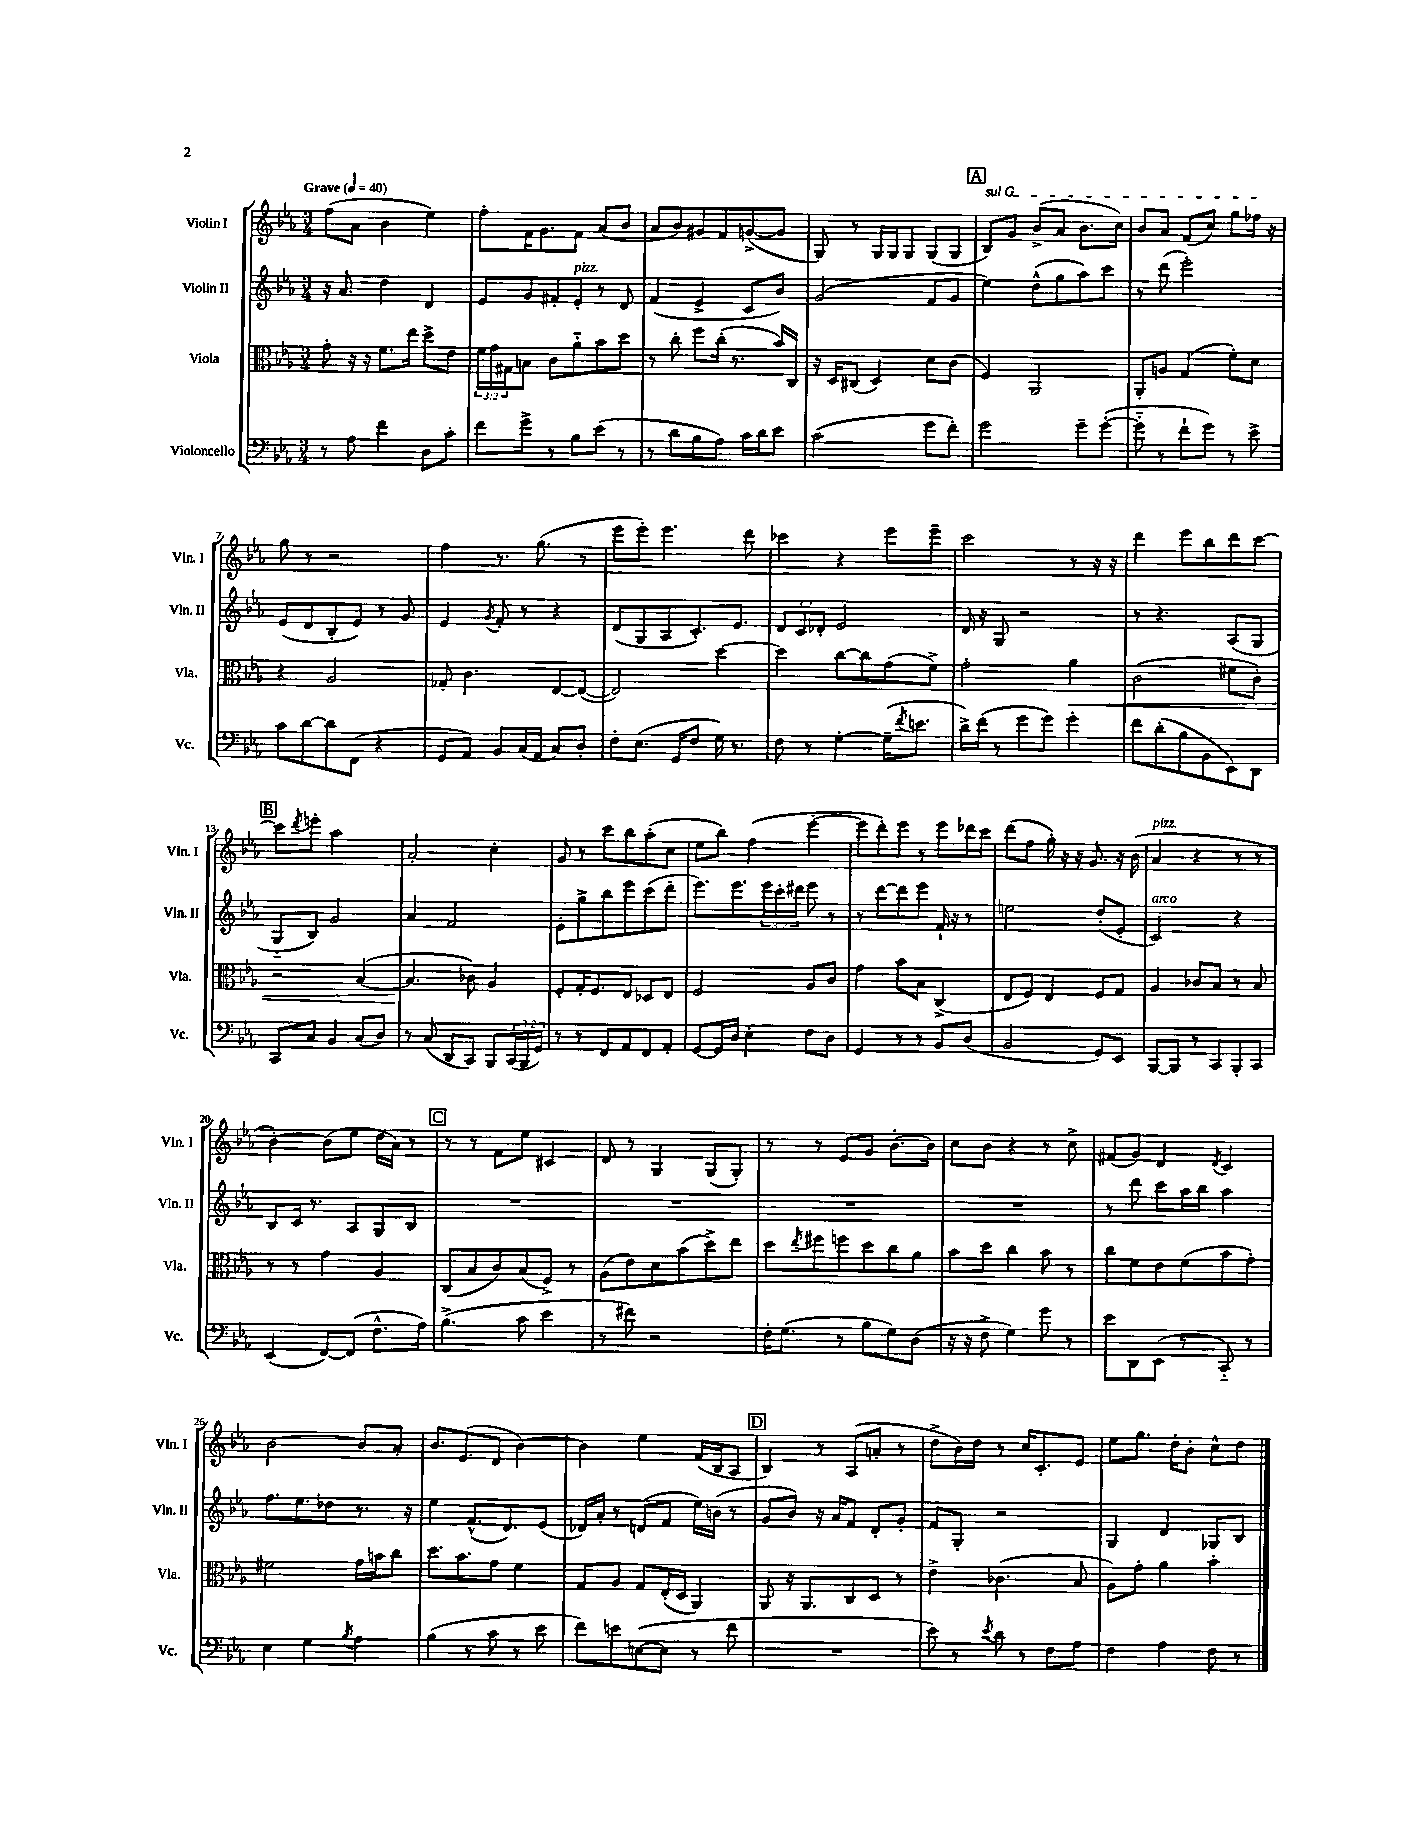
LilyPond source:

<<
\new StaffGroup <<
\new Staff = "s0" \with { instrumentName = "Violin I" shortInstrumentName = "Vln. I" } {
    \clef treble \key ees \major \numericTimeSignature \time 3/4 \tempo "Grave" 4 = 40
    f''8( aes'8 bes'4 ees''4) |
    f''8-. f'16 g'8. f'8 aes'8( bes'8 |
    aes'8 bes'8) gis'8 f'8 g'8~->( g'8 |
    g8) r8 g16 g16 g8 g8( g8 |
    \mark \markup { \box "A" } \once \override TextSpanner.bound-details.left.text = \markup { \italic "sul G" } bes8\startTextSpan) g'8 bes'8->( aes'8 bes'8. c''16) |
    bes'8 aes'8 f'8( c''8) g''8 fes''16\stopTextSpan r16 |
    g''8 r8 r2 |
    f''4 r8. g''8.( r8 |
    ees'''8 ees'''8-.) ees'''4. d'''8 |
    ces'''4 r4 ees'''8 ees'''8-- |
    c'''2 r8 r16 r16 |
    d'''4 ees'''8 bes''8 d'''8 c'''8~ |
    \mark \markup { \box "B" } c'''8 \acciaccatura { d'''8 } e'''8-. aes''2 |
    aes'2-. c''4-. |
    g'8 r8 c'''8 bes''8 aes''8-.( c''8 |
    ees''8 bes''8) f''4( ees'''4~-. |
    ees'''8 d'''8-.) ees'''8 r8 ees'''8 des'''16 c'''16 |
    d'''8( f''8 g''16-.) r16 r16 g'8. r16 bes'16( |
    aes'4^\markup { \italic "pizz." } r4 r8 r8 |
    bes'4~-.) bes'8( ees''8 d''16 aes'16) r8 |
    \mark \markup { \box "C" } r8 r8 f'8 ees''8 cis'4 |
    d'8 r8 g4 g8( g8-.) |
    r8 r8 ees'8 g'8 bes'8.~-. bes'16 |
    c''8 bes'8 r4 r8 c''8-> |
    fis'8( g'8) d'4 \acciaccatura { d'8 } c'4 |
    bes'2~ bes'8 aes'8-. |
    bes'8. ees'8.( d'8 bes'4~) |
    bes'4 ees''4 f'16( bes16 aes8 |
    \mark \markup { \box "D" } bes4) r8 aes8( a'8-. r8 |
    d''8-> bes'16) d''16 r8 c''16 c'8.-. ees'8 |
    ees''8 g''8. d''16-. bes'8-. c''8-^ d''8 \bar "|." |
}
\new Staff = "s1" \with { instrumentName = "Violin II" shortInstrumentName = "Vln. II" } {
    \clef treble \key ees \major \numericTimeSignature \time 3/4 \override Staff.TupletNumber.text = #tuplet-number::calc-fraction-text
    r16 aes'8. d''4 d'4 |
    ees'8 g'8 fis'8-. ees'8-.^\markup { \italic "pizz." } r8 d'8 |
    f'4( ees'4-> c'8 bes'8) |
    g'2( f'8 g'8 |
    \mark \markup { \box "A" } ees''4) d''8-^( g''8 aes''8) c'''8 |
    r8 d'''8( ees'''2-.) |
    ees'8( d'8 bes8-. ees'8) r8 g'8 |
    ees'4 \acciaccatura { g'8 } f'8-. r8 r4 |
    d'8( g8 aes8 c'8.-.) ees'8. |
    \tuplet 3/2 { d'8 c'8 des'8-. } ees'2 |
    d'16 r16 g8 r2 |
    r8 r4. aes8( g8 |
    \mark \markup { \box "B" } g8-_ bes8) g'2 |
    aes'4 f'2 |
    ees'8-. g''8-> bes''8 ees'''8 c'''8( d'''8-. |
    ees'''8.) ees'''8. \tuplet 3/2 { ees'''16 c'''16-. dis'''16 } ees'''8 r8 |
    r8 d'''8~ d'''8 ees'''8 f'16-! r16 r8 |
    e''2 d''8-.( ees'8-. |
    c'2^\markup { \italic "arco" }) r4 |
    bes8 c'16 r8. aes8 g8 bes8 |
    \mark \markup { \box "C" } R2. |
    R2. |
    R2. |
    R2. |
    r8 d'''8 c'''8 aes''16 bes''16 aes''4 |
    f''8. ees''8. des''8 r8. r16 |
    ees''4 f'8.-^( d'8.) ees'8( |
    des'16) aes'16-. r8 d'8( f'8 ees''16) b'16( r8 |
    \mark \markup { \box "D" } g'8 bes'8) r16 aes'16 f'8 d'8-. g'8-. |
    f'8 g8-. r2 |
    g4 d'4 ges8 bes8 \bar "|." |
}
\new Staff = "s2" \with { instrumentName = "Viola" shortInstrumentName = "Vla." } {
    \clef alto \key ees \major \numericTimeSignature \time 3/4 \override Staff.TupletNumber.text = #tuplet-number::calc-fraction-text
    g'8-. r16 r16 f'8. ees''16 d''8-> ees'8 |
    \tuplet 3/2 { f'16 g'16 gis16 } b8 c'8 aes'8-_ bes'8 d''8 |
    r8 c''8-. f''8 c''16-.( r8. bes'16) c16 |
    r16 d16 cis8( d4) d'8 c'8( |
    \mark \markup { \box "A" } f4) aes,2 |
    aes,8-. a8 g4( f'8-.) d'8 |
    r4 aes2 |
    ges8-. c'4. ees8~ ees8~( |
    ees2) d''4~ |
    d''4 c''8~ c''8 g'8( f'8->) |
    g'2-. aes'4\< |
    c'2( fis'8 c'8-.) |
    \mark \markup { \box "B" } r2 bes4~( |
    bes4.\! ces'8) aes4 |
    f8-. g16-. f8. ees8 des8 ees8 |
    f2 aes8 c'8 |
    g'4 bes'8 bes8 c4->( |
    ees8 f8) ees4 f8 g8 |
    aes4 ces'8 bes8 r8 bes8 |
    r8 r8 g'4 aes4 |
    \mark \markup { \box "C" } c8( bes8 c'8) bes8( f8->) r8 |
    aes8( ees'8) d'8 bes'8( d''8->) ees''8 |
    d''8 \acciaccatura { ees''8 } fis''8 f''8 d''8 c''8 aes'8 |
    bes'8 d''8 c''4 bes'8 r8 |
    c''8 f'8 ees'8 f'8( bes'8 g'8-.) |
    fis'2 g'16 b'16 c''8 |
    d''8. bes'8. g'8 f'4 |
    g8 aes8 g8 ees16-.( d16 aes,4) |
    \mark \markup { \box "D" } aes,8 r16 aes,8. c8 d8 r8 |
    ees'4-> ces'4.( bes8 |
    aes8) g'8-. aes'4 bes'4-. \bar "|." |
}
\new Staff = "s3" \with { instrumentName = "Violoncello" shortInstrumentName = "Vc." } {
    \clef bass \key ees \major \numericTimeSignature \time 3/4 \override Staff.TupletNumber.text = #tuplet-number::calc-fraction-text
    r8 aes8 f'4 d8 c'8-. |
    f'8 g'8-> r8 bes8 ees'8( r8 |
    r8 d'8 bes8 aes8) c'16 d'16 ees'8 |
    c'2( g'8 f'8-.) |
    \mark \markup { \box "A" } g'2 g'8-- g'8~-.( |
    g'8-_ r8 f'8-! g'8) r8 ees'8-> |
    c'8 d'8~ d'8 f,8( r4 |
    g,8 aes,8) bes,8 c16( aes,16 c8) d8-. |
    f8-. ees8.( g,16 f8 g16) r8. |
    f8 r8 g4~-. g16--( \acciaccatura { f'8 } e'8. |
    d'16->) f'16( r8 g'8 g'8) g'4-. |
    f'8 d'8-.( bes8 bes,8 ees,8) d,8 |
    \mark \markup { \box "B" } c,8 c8 bes,4 c8( d8) |
    r8 c8( d,8 c,8) bes,,8 \tuplet 3/2 { c,16( bes,,16 g,16) } |
    r8 r8 f,8 aes,8 f,8 aes,8-. |
    g,8~ g,16 d16 ees4-. f8 d8 |
    g,4 r8 r8 bes,8 d8( |
    bes,2 g,8) ees,8 |
    bes,,8~ bes,,8 r8 c,8 bes,,8-. c,8 |
    ees,4( f,8~) f,8( f8.-^ aes16) |
    \mark \markup { \box "C" } bes4.->( c'8 ees'4 |
    r8 fis'8) r2 |
    f16-. g8.( r8 bes8 g8) d8( |
    r16 r16 f8-> g4) g'8 r8 |
    ees'8 d,8 ees,8( r8 c,8-_) r8 |
    ees4 g4 \acciaccatura { bes8 } aes4 |
    bes4( r8 c'8 r8 ees'8 |
    f'8) e'8 e8~( e8 r8 f'8 |
    \mark \markup { \box "D" } R2. |
    ees'8) r8 \acciaccatura { ees'8 } d'8 r8 f8 aes8 |
    f4 aes4 f8 r8 \bar "|." |
}
>>
>>
